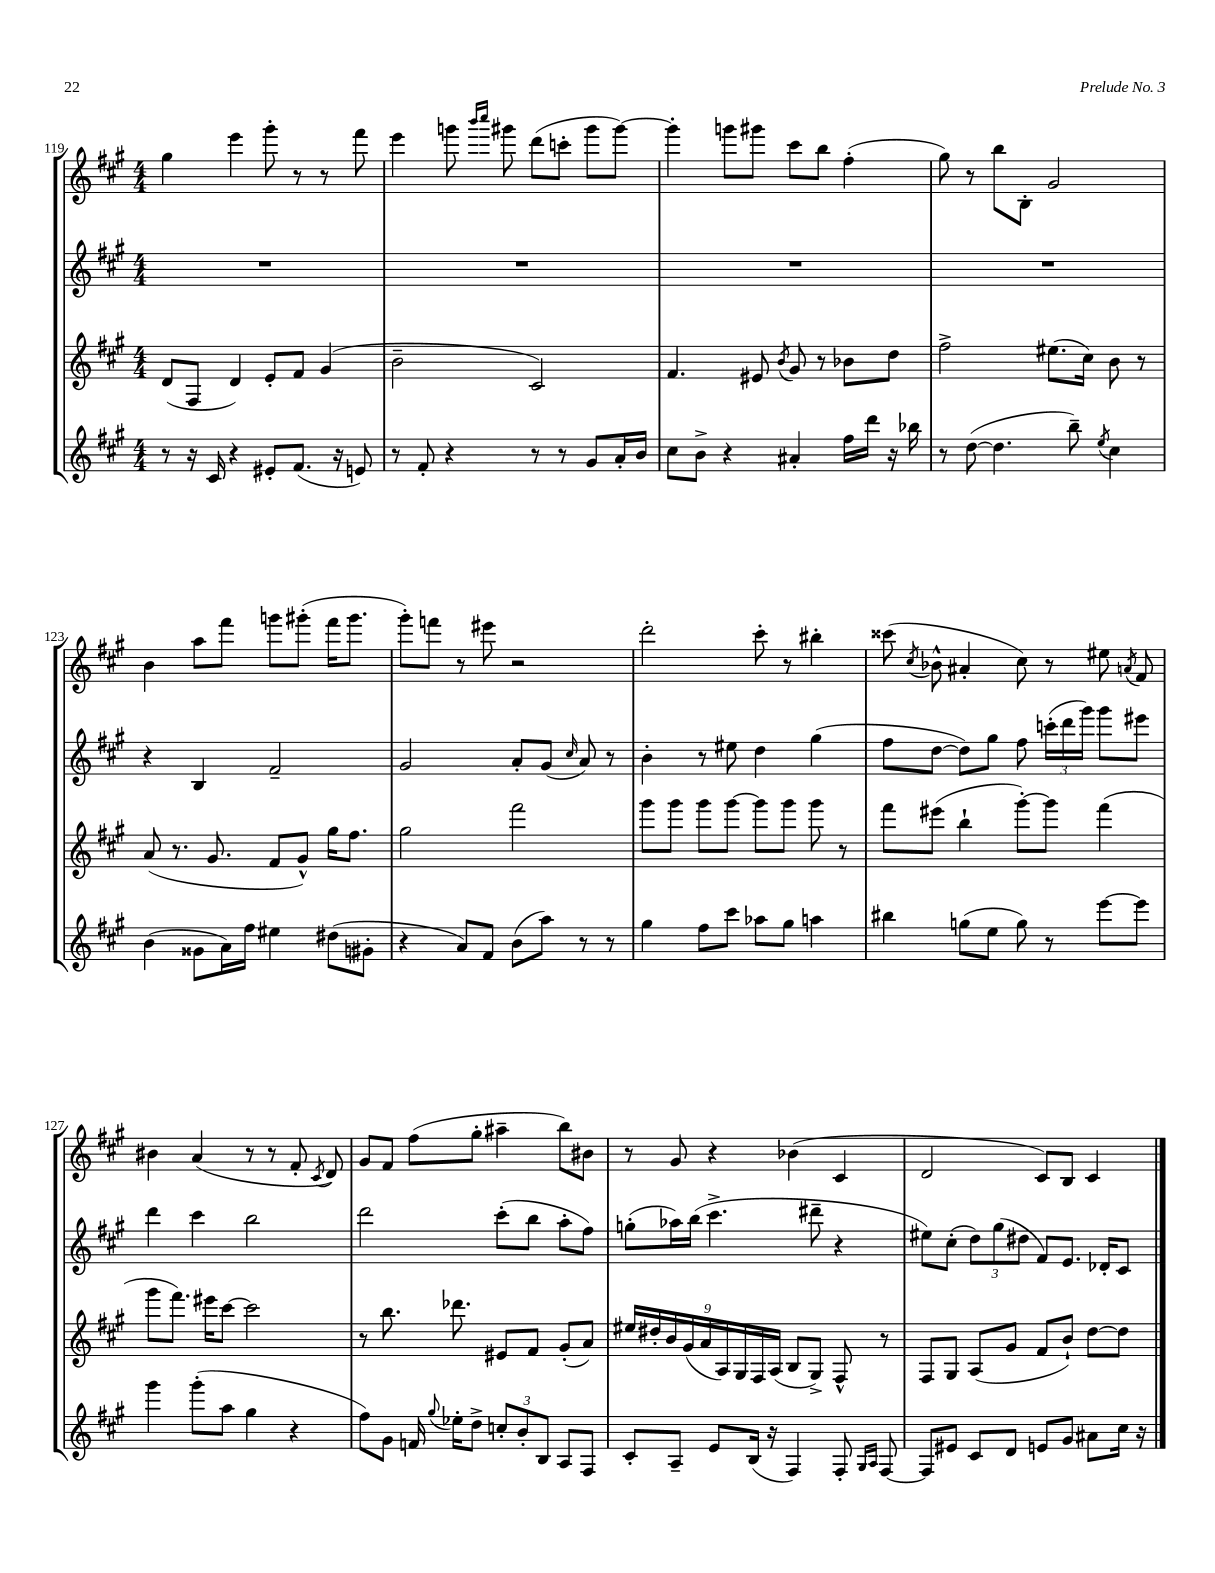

**kern	**kern	**kern	**kern
*part4	*part3	*part2	*part1
*staff4	*staff3	*staff2	*staff1
*clefG2	*clefG2	*clefG2	*clefG2
*k[f#c#g#]	*k[f#c#g#]	*k[f#c#g#]	*k[f#c#g#]
*M4/4	*M4/4	*M4/4	*M4/4
=119	=119	=119	=119
8r	(8d/L	1r	4gg#\
16r	8F#/J	.	.
16c#/	.	.	.
4r	4d/)	.	4eee\
8e#X'/L	8e'/L	.	8ggg#'\
(8.f#/J	8f#/J	.	8r
.	(4g#/	.	8r
16r	.	.	.
8en/)	.	.	8fff#\
=120	=120	=120	=120
8r	2b~\	1r	4eee\
8f#'/	.	.	.
4r	.	.	8gggn\
.	.	.	16qqbbb/LL
.	.	.	16qqcccc#/JJ
.	.	.	8ggg#X\
8r	2c#/)	.	(8ddd\L
8r	.	.	8cccn'\J
8g#/L	.	.	8ggg#\L
16a'/L	.	.	[8ggg#\J)
16b/JJ	.	.	.
=121	=121	=121	=121
8cc#\L	4.f#/	1r	4ggg#'\]
8b^\J	.	.	.
4r	.	.	8gggn\L
.	8e#X/	.	8ggg#X\J
.	8qb/	.	.
4a#X'/	8g#/	.	8ccc#\L
.	8r	.	8bb\J
16ff#\LL	8b-X\L	.	(4ff#'\
16ddd\JJ	.	.	.
16r	8dd\J	.	.
16bb-X\	.	.	.
=122	=122	=122	=122
8r	2ff#^\	1r	8gg#\)
([8dd\	.	.	8r
4.dd\]	.	.	8bb\L
.	.	.	8B'\J
.	(8.ee#X\L	.	2g#/
8bb~\)	.	.	.
.	16cc#\Jk)	.	.
8qee/	.	.	.
4cc#\	8b\	.	.
.	8r	.	.
!!LO:LB:g=z
=123	=123	=123	=123
(4b\	(8a/	4r	4b\
.	8.r	.	.
8g##X\L	.	4B/	8aa\L
.	8.g#/	.	.
16a\L)	.	.	8fff#\J
16ff#\JJ	.	.	.
4ee#X\	8f#/L	2f#~/	8gggn\L
.	8g#^^/J)	.	(8ggg#X'\J
(8dd#X\L	16gg#\KL	.	16fff#\KL
.	8.ff#\J	.	8.ggg#\J
8g#X'\J	.	.	.
=124	=124	=124	=124
4r	2gg#\	2g#/	8ggg#'\L)
.	.	.	8fffn\J
8a/L)	.	.	8r
8f#/J	.	.	8eee#X\
(8b\L	2fff#\	8a'/L	2r
8aa\J)	.	(8g#/J	.
.	.	16qqcc#/	.
8r	.	8a/)	.
8r	.	8r	.
=125	=125	=125	=125
4gg#\	8ggg#\L	4b'\	2ddd'\
.	8ggg#\J	.	.
8ff#\L	8ggg#\L	8r	.
8ccc#\J	[8ggg#\J	8ee#X\	.
8aa-X\L	8ggg#\L]	4dd\	8ccc#'\
8gg#\J	8ggg#\J	.	8r
4aan\	8ggg#\	(4gg#\	4bb#X'\
.	8r	.	.
=126	=126	=126	=126
4bb#X\	8fff#\L	8ff#\L	(8ccc##X\
.	.	.	8qcc#/
.	(8eee#X\J	[8dd\J	8b-X^^\
(8ggn\L	4bb`\	8dd\L])	4a#X'/
8ee\J	.	8gg#\J	.
8gg\)	[8ggg#'\L)	8ff#\	8cc#\)
8r	8ggg#\J]	(24cccn'\LL	8r
.	.	24ddd\	.
.	.	24ggg#\JJ)	.
[8eee\L	(4fff#\	8ggg#\L	8ee#X\
.	.	.	8qan/
8eee\J]	.	8eee#X\J	8f#/
!!LO:LB:g=z
=127	=127	=127	=127
4ggg#\	8ggg#\L	4ddd\	4b#X\
.	8.fff#\J)	.	.
(8ggg#'\L	.	4ccc#\	(4a/
.	16eee#X\KL	.	.
8aa\J	[8ccc#\J	.	.
4gg#\	2ccc#\]	2bb\	8r
.	.	.	8r
4r	.	.	8f#'/
.	.	.	8qc#/
.	.	.	8d/)
=128	=128	=128	=128
8ff#\L)	8r	2ddd\	8g#/L
8g#\J	8.bb\	.	8f#/J
16fn/	.	.	(8ff#\L
8qqgg#/	.	.	.
16ee-X'\KL	8.ddd-X\	.	.
8dd^\J	.	.	8gg#'\J
12ccn'/L	8e#X/L	(8ccc#'\L	4aa#X~\
12b'/	.	.	.
.	8f#/J	8bb\J	.
12B/J	.	.	.
8A/L	(8g#'/L	8aa'\L	8bb\L)
8F#/J	8a/J)	8ff#\J)	8b#X\J
=129	=129	=129	=129
8c#'/L	18ee#X/LL	(8ggn'\L	8r
.	18dd#X'/	.	.
.	18b/	.	.
8A~/J	.	16aa-X\L)	8g#/
.	(18g#/	.	.
.	.	(16bb\JJ	.
.	18a/	.	.
8e/L	.	4.ccc#^\	4r
.	18A/)	.	.
.	18G#/	.	.
(16B/Jk	.	.	.
.	18F#/	.	.
16r	.	.	.
.	(18A/JJ	.	.
4F#/)	8B/L	.	(4b-X\
.	8G#^/J)	8ddd#X~\	.
8F#'/	8F#^^/	4r	4c#/
16qqG#/LL	.	.	.
16qqA/JJ	.	.	.
[8F#/	8r	.	.
=130	=130	=130	=130
8F#/L]	8F#/L	8ee#X\L)	2d/
8e#X/J	8G#/J	(8cc#'\J	.
8c#/L	(8A/L	12dd\L)	.
.	.	(12gg#\	.
8d/J	8g#/J	.	.
.	.	12dd#X\J	.
8en/L	8f#/L	8f#/L)	8c#/L)
8g#/J	8b`/J)	8.e/J	8B/J
8a#X\L	[8dd\L	.	4c#/
.	.	16d-X'/KL	.
16cc#\Jk	8dd\J]	8c#/J	.
16r	.	.	.
==	==	==	==
*-	*-	*-	*-
